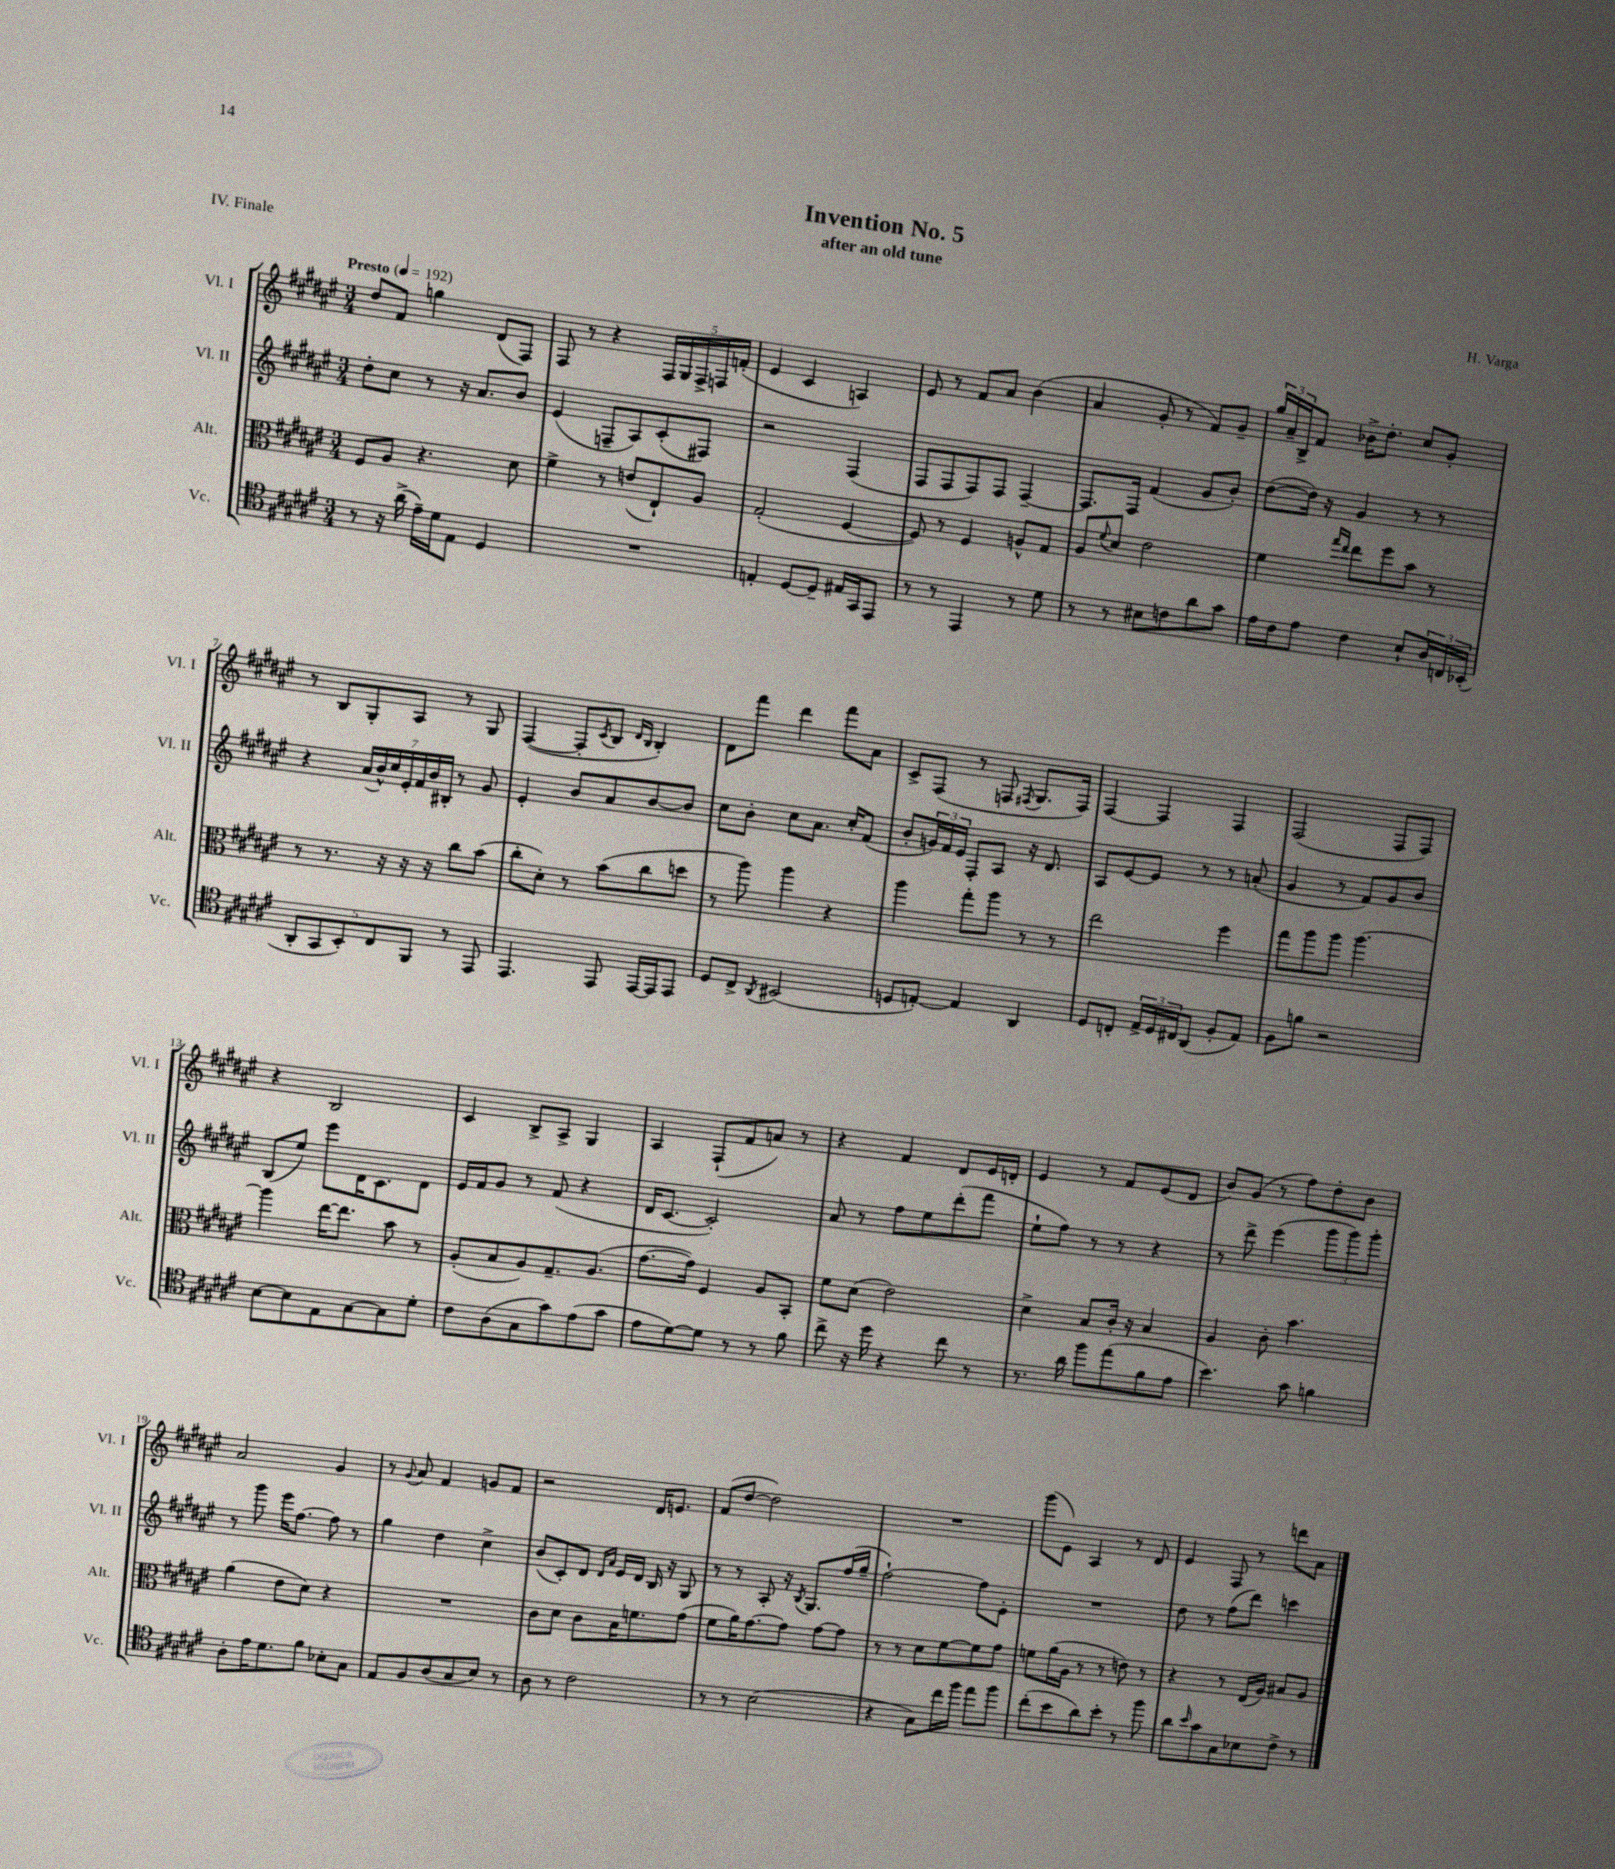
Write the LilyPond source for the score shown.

\header { title = "Invention No. 5" composer = "H. Varga" subtitle = "after an old tune" piece = "IV. Finale" }
<<
\new StaffGroup <<
\new Staff = "s0" \with { instrumentName = "Vl. I" shortInstrumentName = "Vl. I" } {
    \clef treble \key fis \major \numericTimeSignature \time 3/4 \tempo "Presto" 4 = 192
    dis''8 fis'8 g''4 dis'8( fis8) |
    fis8 r8 r4 \tuplet 5/4 { fis16 gis16 fis16-> f16 f'16-.( } |
    eis'4 cis'4 a4) |
    eis'8 r8 fis'8 ais'8 b'4( |
    ais'4 gis'8-. r8 fis'8) gis'8-- |
    \tuplet 3/2 { gis''16 ais'16-- b16-> } fis'8 bes'16-> dis''8.-. cis''8 gis'8-. |
    r8 b8 gis8-. ais8 r8 gis8 |
    fis4~( fis8-. \acciaccatura { cis'8 } b8 \grace { dis'16 b16 } b4-.) |
    dis'8 fis'''8 dis'''4 fis'''8 ais'8 |
    cis'8-> fis8( r8 f8 \acciaccatura { fis8 } gis8. fis16) |
    fis4~ fis4 fis4 |
    fis2( fis8 fis8) |
    r4 b2 |
    cis'4 b8-> ais8-> gis4 |
    ais4 fis8-!( fis'8 a'8) r8 |
    r4 fis'4 dis'8 eis'16 d'16-. |
    eis'4 r8 fis'8 eis'8( dis'8 |
    b'8) gis'8( r8 fis''8) dis''8-. b'8 |
    ais'2 gis'4 |
    r8 \appoggiatura { gis'8 } ais'8 fis'4 g'8 fis'8 |
    r2 dis'16 e'8. |
    fis'8( dis''8~ dis''2) |
    R2. |
    gis'''8( eis'8) ais4 r8 dis'8 |
    eis'4 fis8 r8 d'''8 ais'8 \bar "|." |
}
\new Staff = "s1" \with { instrumentName = "Vl. II" shortInstrumentName = "Vl. II" } {
    \clef treble \key fis \major \numericTimeSignature \time 3/4
    dis''8-. cis''8 r8 r16 ais'8. b'8 |
    eis'4( f8-- ais8) cis'8-.( fis8) |
    r2 fis4( |
    fis8 fis8 fis8) fis8 fis4~-- |
    fis8. fis16 fis'4( gis'8 b'8-.) |
    dis''8~( dis''16) r16 gis'4 r8 r8 |
    r4 \tuplet 7/4 { ais'16( b'16-^) cis''16 eis'16-. fis'16 b'16 bis16-. } r8 gis'8 |
    eis'4-. b'8 ais'8 b'8~ b'8 |
    cis''8 b'8-. cis''8 ais'8. cis''16-. fis'8( |
    b'8-. \tuplet 3/2 { g'16) fis'16 eis'16 } fis8-. ais8 r16 dis'8. |
    ais8 eis'8~ eis'8 r8 r8 a'8-.( |
    gis'4 r8 fis'8) gis'8 b'8 |
    b8( eis''8) eis'''8 dis'16 cis'8. dis'8 |
    eis'16 fis'16 gis'8 r8 fis'8( r4 |
    dis'16 cis'8.~ cis'2-.) |
    ais'8 r8 fis''8 eis''8 dis'''8-.( fis'''8 |
    eis''8-! fis''8) r8 r8 r4 |
    r8 dis'''8-> eis'''4( \tuplet 3/2 { gis'''8 gis'''8) gis'''8-. } |
    r8 gis'''8 eis'''16 fis''8.~ fis''8 r8 |
    gis''4 dis''4 cis''4-> |
    b'8( cis'8-.) dis'8 \grace { dis'16 ais'16 } eis'16 dis'16 b16 r16 gis8 |
    r8 r8 ais8-. r16 \acciaccatura { b8 } gis8. fis''16( gis''16-- |
    fis''2~-!) fis''8 eis'8-. |
    R2. |
    dis''8 r8 fis''8( dis'''8) c'''4 \bar "|." |
}
\new Staff = "s2" \with { instrumentName = "Alt." shortInstrumentName = "Alt." } {
    \clef alto \key fis \major \numericTimeSignature \time 3/4
    fis8 ais8 r4. dis'8 |
    fis'4-> r8 e'8( eis8-!) ais8 |
    gis2-.( fis4~ |
    fis8) r8 fis4 a8-^ gis8 |
    ais8 \appoggiatura { fis'8 } dis'8 eis'2 |
    fis'4 \grace { gis''16 eis''16 } eis''8 fis''8 b'8 r8 |
    r8 r8. r16 r16 r16 cis''8 b'8( |
    cis''8-. dis'8-.) r8 b'8( cis''8 d''8 |
    r8 ais''8) ais''4 r4 |
    ais''4 gis''8-. ais''8 r8 r8 |
    eis''2 fis''4 |
    gis''8 ais''8 ais''8 ais''4.~ |
    ais''4 eis''16~ eis''8. b'8 r8 |
    ais8-.( b8 ais8) gis8.-- ais8.( |
    gis'8.~ gis'16) fis4 ais8 b,8-. |
    fis'8 dis'8( eis'2) |
    dis'4-> b8 cis'16-. r16 b4 |
    ais4 cis'8-. b'4. |
    ais'4( eis'8 dis'8) r4 |
    R2. |
    cis'8 dis'8 cis'8 b16 f'8. gis'8( |
    fis'8 ais'16) gis'8.~ gis'8 gis'8~ gis'8 |
    r8 r8 dis'8 fis'8~ fis'8 gis'8 |
    f'8 ais'16( ais16 r8 r8 e'8) r8 |
    r4 r8 eis16( ais16) bis8 ais8 \bar "|." |
}
\new Staff = "s3" \with { instrumentName = "Vc." shortInstrumentName = "Vc." } {
    \clef tenor \key fis \major \numericTimeSignature \time 3/4
    r8 r16 ais'16->( eis'16--) dis'16 eis8 dis4 |
    R2. |
    e4-. dis8~ dis8-- eis16 gis,16 eis,8 |
    r8 r8 eis,4 r8 dis'8 |
    r8 r8 bis8 c'8 ais'8 gis'8 |
    eis'16 cis'16 eis'8 cis'4 b8-! \tuplet 3/2 { ais16 c16 bes,16-.( } |
    \tuplet 5/4 { ais,8-. gis,8 b,8-.) cis8 fis,8 } r8 eis,8 |
    eis,4. eis,8 eis,16~ eis,16 eis,8 |
    dis8 cis8-> \acciaccatura { ais,8 } bis,2( |
    d8 e8~-.) e4 ais,4 |
    dis8 c8-. \tuplet 3/2 { eis16-> dis16 cis16 } ais,8( fis8-. eis8) |
    fis8 f'8 r2 |
    b8~ b8 eis8 gis8~ gis8 dis'8-. |
    cis'8 ais8( gis8 gis'8) eis'8( gis'8 |
    eis'8 dis'8~) dis'8 r8 r8 fis'8 |
    cis''8-> r16 dis''16 r4 cis''8 r8 |
    r8. ais'16 fis''8 eis''8( fis'8 eis'8 |
    b'4.) gis'8 f'4 |
    ais8-. eis'16 dis'8. fis'8 bes8-. gis8 |
    eis8 fis8 ais8( gis8 b8) r8 |
    ais8 r8 cis'2 |
    r8 r8 b2( |
    r4 gis8) cis''16 fis''16 eis''8 fis''8 |
    cis''8-.( b'8 ais'8) b'8-. r8 fis''8 |
    ais'8 \grace { b'16 } gis'8 gis8 bes8 cis'8-> r8 \bar "|." |
}
>>
>>
